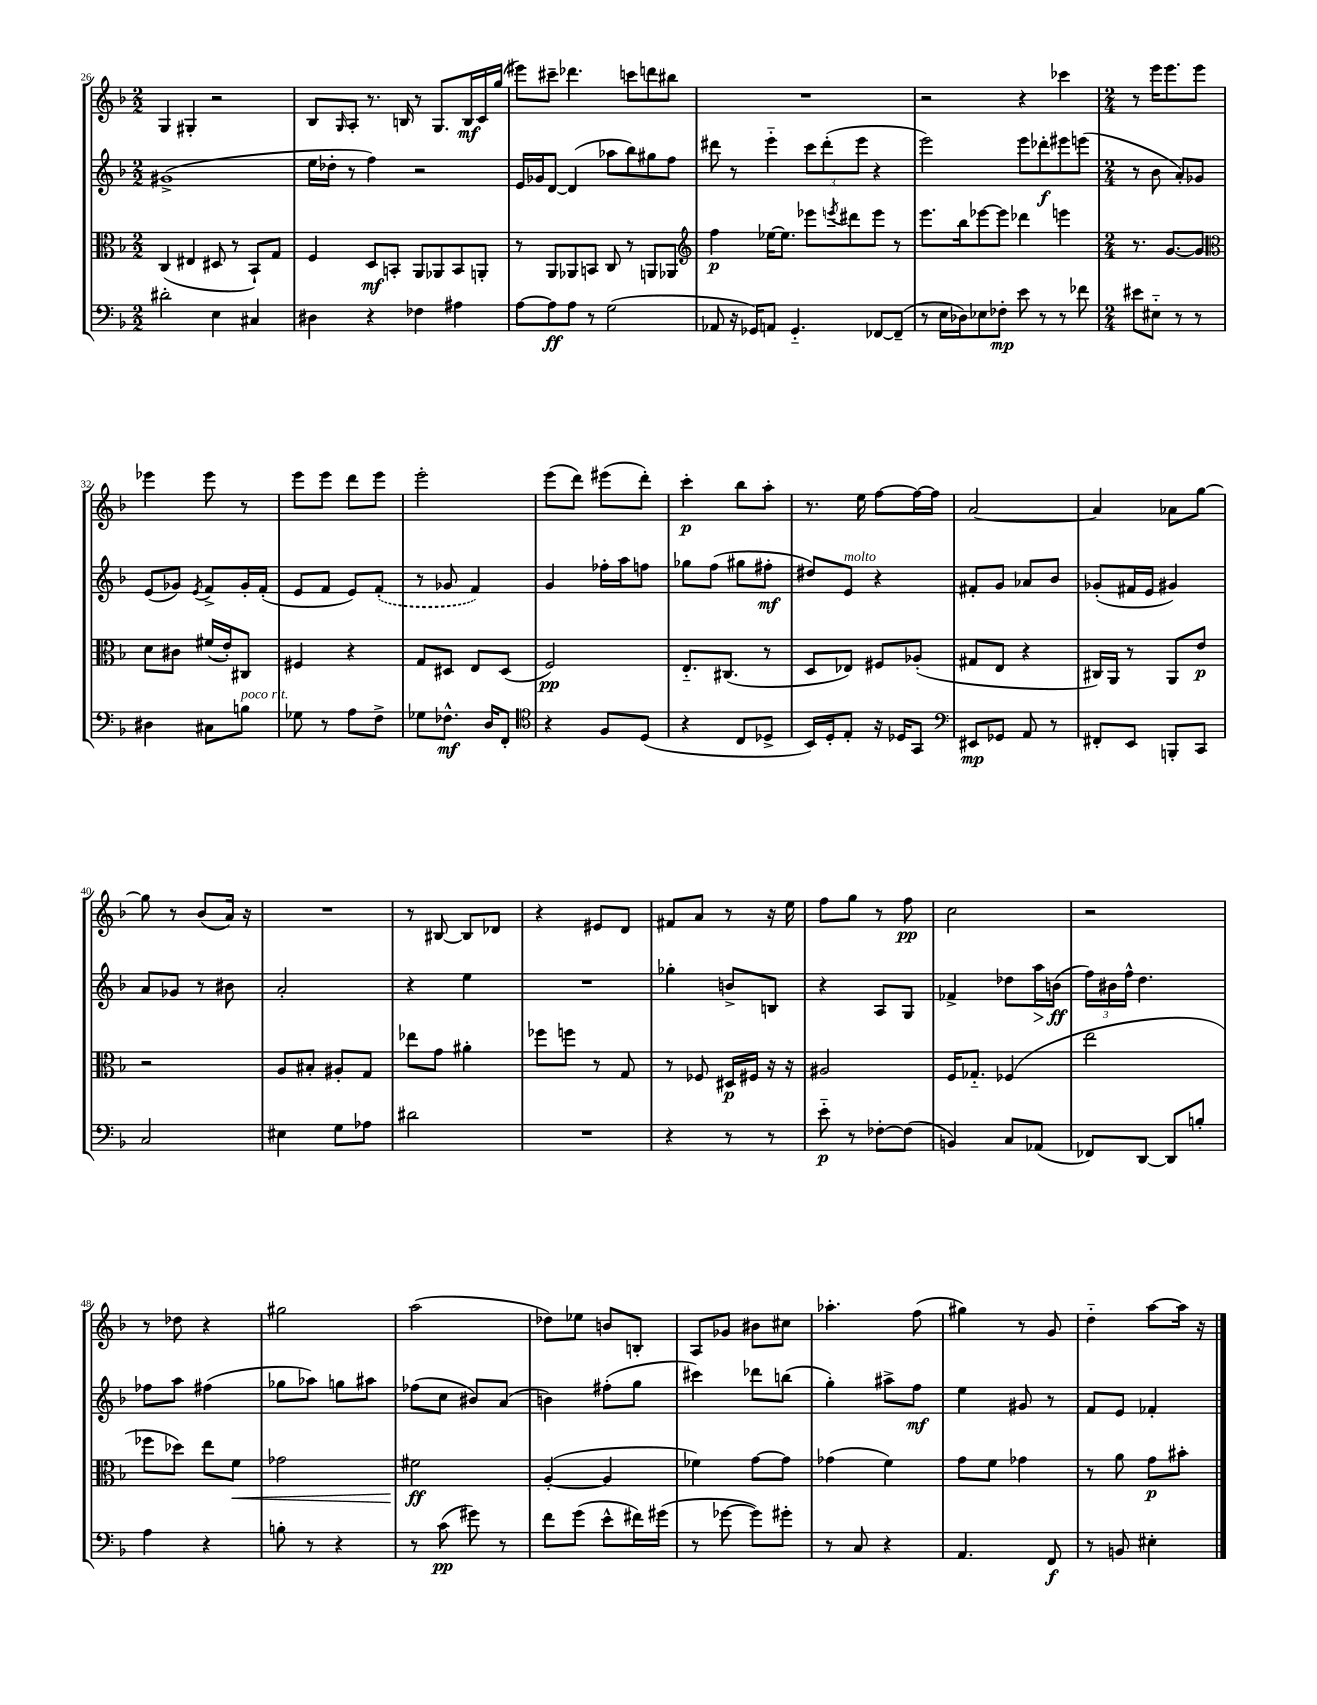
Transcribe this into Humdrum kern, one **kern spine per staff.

**kern	**kern	**kern	**kern
*staff4	*staff3	*staff2	*staff1
*clefF4	*clefC3	*clefG2	*clefG2
*k[b-]	*k[b-]	*k[b-]	*k[b-]
*M2/2	*M2/2	*M2/2	*M2/2
2d#'	(4C	(1g#^	4G
.	4E#	.	4G#'
4E	8D#	.	2r
.	8r	.	.
4C#	8BB-`)	.	.
.	8G	.	.
=	=	=	=
4D#	4F	16ee	8B-
.	.	16dd-'	.
.	.	.	16qqG
.	.	8r	8A'
4r	8D	4ff)	8.r
.	8BB'	.	.
.	.	.	16B
4F-	8AA	2r	8r
.	8AA-	.	8.G
4A#	8BB	.	.
.	.	.	16B
.	8AA'	.	16c
.	.	.	(16gg
=	=	=	=
[8A	8r	16e	8eee#)
.	.	16g-	.
8A]	8AA	[8d	8ccc#~
8A	8AA-	(4d]	4.ddd-
8r	8BB	.	.
(2G	8C	8aa-	.
.	8r	8bb-)	8ccc
.	8AA	8gg#	8ddd
.	8AA-	8ff	8bb#
=	=	=	=
*	*clefG2	*	*
8AA-	4ff	8ddd#	1r
16r	.	8r	.
16GG-)	.	.	.
8AA	[16ee-	4eee'~	.
.	8.ee-]	.	.
4.GG-'~	.	.	.
.	8eee-	12ccc	.
.	.	(12ddd#'	.
.	8qeee	.	.
.	8ddd#	.	.
.	.	12eee	.
[8FF-	8eee	4r	.
(8FF-~]	8r	.	.
=	=	=	=
8r	8.eee	2eee)	2r
16E	.	.	.
16D-)	16bb-	.	.
8E-	[8eee-	.	.
8F-'	8eee-]	.	.
8e	4ddd-	8eee	4r
8r	.	8ddd-'	.
8r	4eee	8eee#	4ccc-
8f-	.	(8eee	.
=	=	=	=
*M2/4	*M2/4	*M2/4	*M2/4
8e#	8.r	8r	8r
8E#'~	.	8b-	16eee
.	[8.g	.	8.eee
8r	.	8a')	.
8r	8g]	8g-	8eee
=	=	=	=
*	*clefC3	*	*
4D#	8d	(8e	4eee-
.	8c#	8g-)	.
.	.	8qe	.
8C#	(16f#	8f^	8eee-
.	16e')	.	.
8B	8C#	16g-'	8r
.	.	(16f'	.
=	=	=	=
8G-	4F#	8e	8eee
8r	.	8f	8eee
8A	4r	8e)	8ddd
8F^	.	(8f'	8eee
=	=	=	=
8G-	8G	8r	2eee'
8.F-^^	8D#	8g-	.
.	8E	4f)	.
16D	.	.	.
8FF'	(8D#	.	.
=	=	=	=
*clefC4	*	*	*
4r	2F)	4g	(8eee
.	.	.	8ddd)
8F	.	16ff-'	(8eee#
.	.	16aa	.
(8D	.	8ff	8ddd')
=	=	=	=
4r	8.E'~	8gg-	4ccc'
.	.	(8ff	.
.	(8.C#	.	.
8C	.	8gg#	8bb-
8D-^	8r	8ff#'	8aa'
=	=	=	=
16BB-)	8D	8dd#)	8.r
16D'	.	.	.
8E'	8E-)	8e	.
.	.	.	16ee
16r	8F#	4r	[8ff
16D-	.	.	.
8GG	(8A-'	.	16ff_
.	.	.	16ff]
=	=	=	=
*clefF4	*	*	*
8EE#	8G#	8f#'	[2a
8GG-	8E	8g	.
8AA	4r	8a-	.
8r	.	8b-	.
=	=	=	=
8FF#'	16C#)	(8g-'	4a]
.	16AA	.	.
8EE	8r	16f#	.
.	.	16e	.
8BBB'	8AA	4g#)	8a-
8CC	8e	.	[8gg
=	=	=	=
2C	2r	8a	8gg]
.	.	8g-	8r
.	.	8r	(8b-
.	.	8b#	16a)
.	.	.	16r
=	=	=	=
4E#	8A	2a'	2r
.	8B#'	.	.
8G	8A#'	.	.
8A-	8G	.	.
=	=	=	=
2d#	8ee-	4r	8r
.	8g	.	[8B#
.	4a#'	4ee	8B#]
.	.	.	8d-
=	=	=	=
2r	8ff-	2r	4r
.	8ff	.	.
.	8r	.	8e#
.	8G	.	8d
=	=	=	=
4r	8r	4gg-'	8f#
.	8F-	.	8a
8r	16D#	8b^	8r
.	16F#	.	.
8r	16r	8B	16r
.	16r	.	16ee
=	=	=	=
8e'~	2A#	4r	8ff
8r	.	.	8gg
[8F-'	.	8A	8r
(8F-]	.	8G	8ff
=	=	=	=
4BB)	16F	4f-^	2cc
.	8.G-'~	.	.
8C	(4F-	8dd-	.
(8AA-	.	16aa	.
.	.	(16b	.
=	=	=	=
8FF-)	2ee	24ff)	2r
.	.	24b#	.
.	.	24ff^^	.
[8DD	.	4.dd	.
8DD]	.	.	.
8B'	.	.	.
=	=	=	=
4A	8ff-	8ff-	8r
.	8dd-)	8aa	8dd-
4r	8ee	(4ff#	4r
.	8f	.	.
=	=	=	=
8B'	2g-	8gg-	2gg#
8r	.	8aa-)	.
4r	.	8gg	.
.	.	8aa#	.
=	=	=	=
8r	2f#	(8ff-	(2aa
(8c	.	8cc	.
8g#)	.	8b#)	.
8r	.	(8a	.
=	=	=	=
8f	([4A'	4b)	8dd-)
(8g	.	.	8ee-
8e^^	4A]	(8ff#'	8b
16f#)	.	8gg	8B'
(16g#	.	.	.
=	=	=	=
8r	4f-)	4ccc#)	8A
[8g-	.	.	8g-
8g-])	[8g	8ddd-	8b#
8g#'	8g]	(8bb	8cc#
=	=	=	=
8r	(4g-	4gg')	4.aa-'
8C	.	.	.
4r	4f)	8aa#^	.
.	.	8ff	(8ff
=	=	=	=
4.AA	8g	4ee	4gg#)
.	8f	.	.
.	4g-	8g#	8r
8FF	.	8r	8g
=	=	=	=
8r	8r	8f	4dd'~
8BB	8a	8e	.
4E#'	8g	4f-'	[8aa
.	8b#'	.	16aa]
.	.	.	16r
==	==	==	==
*-	*-	*-	*-
